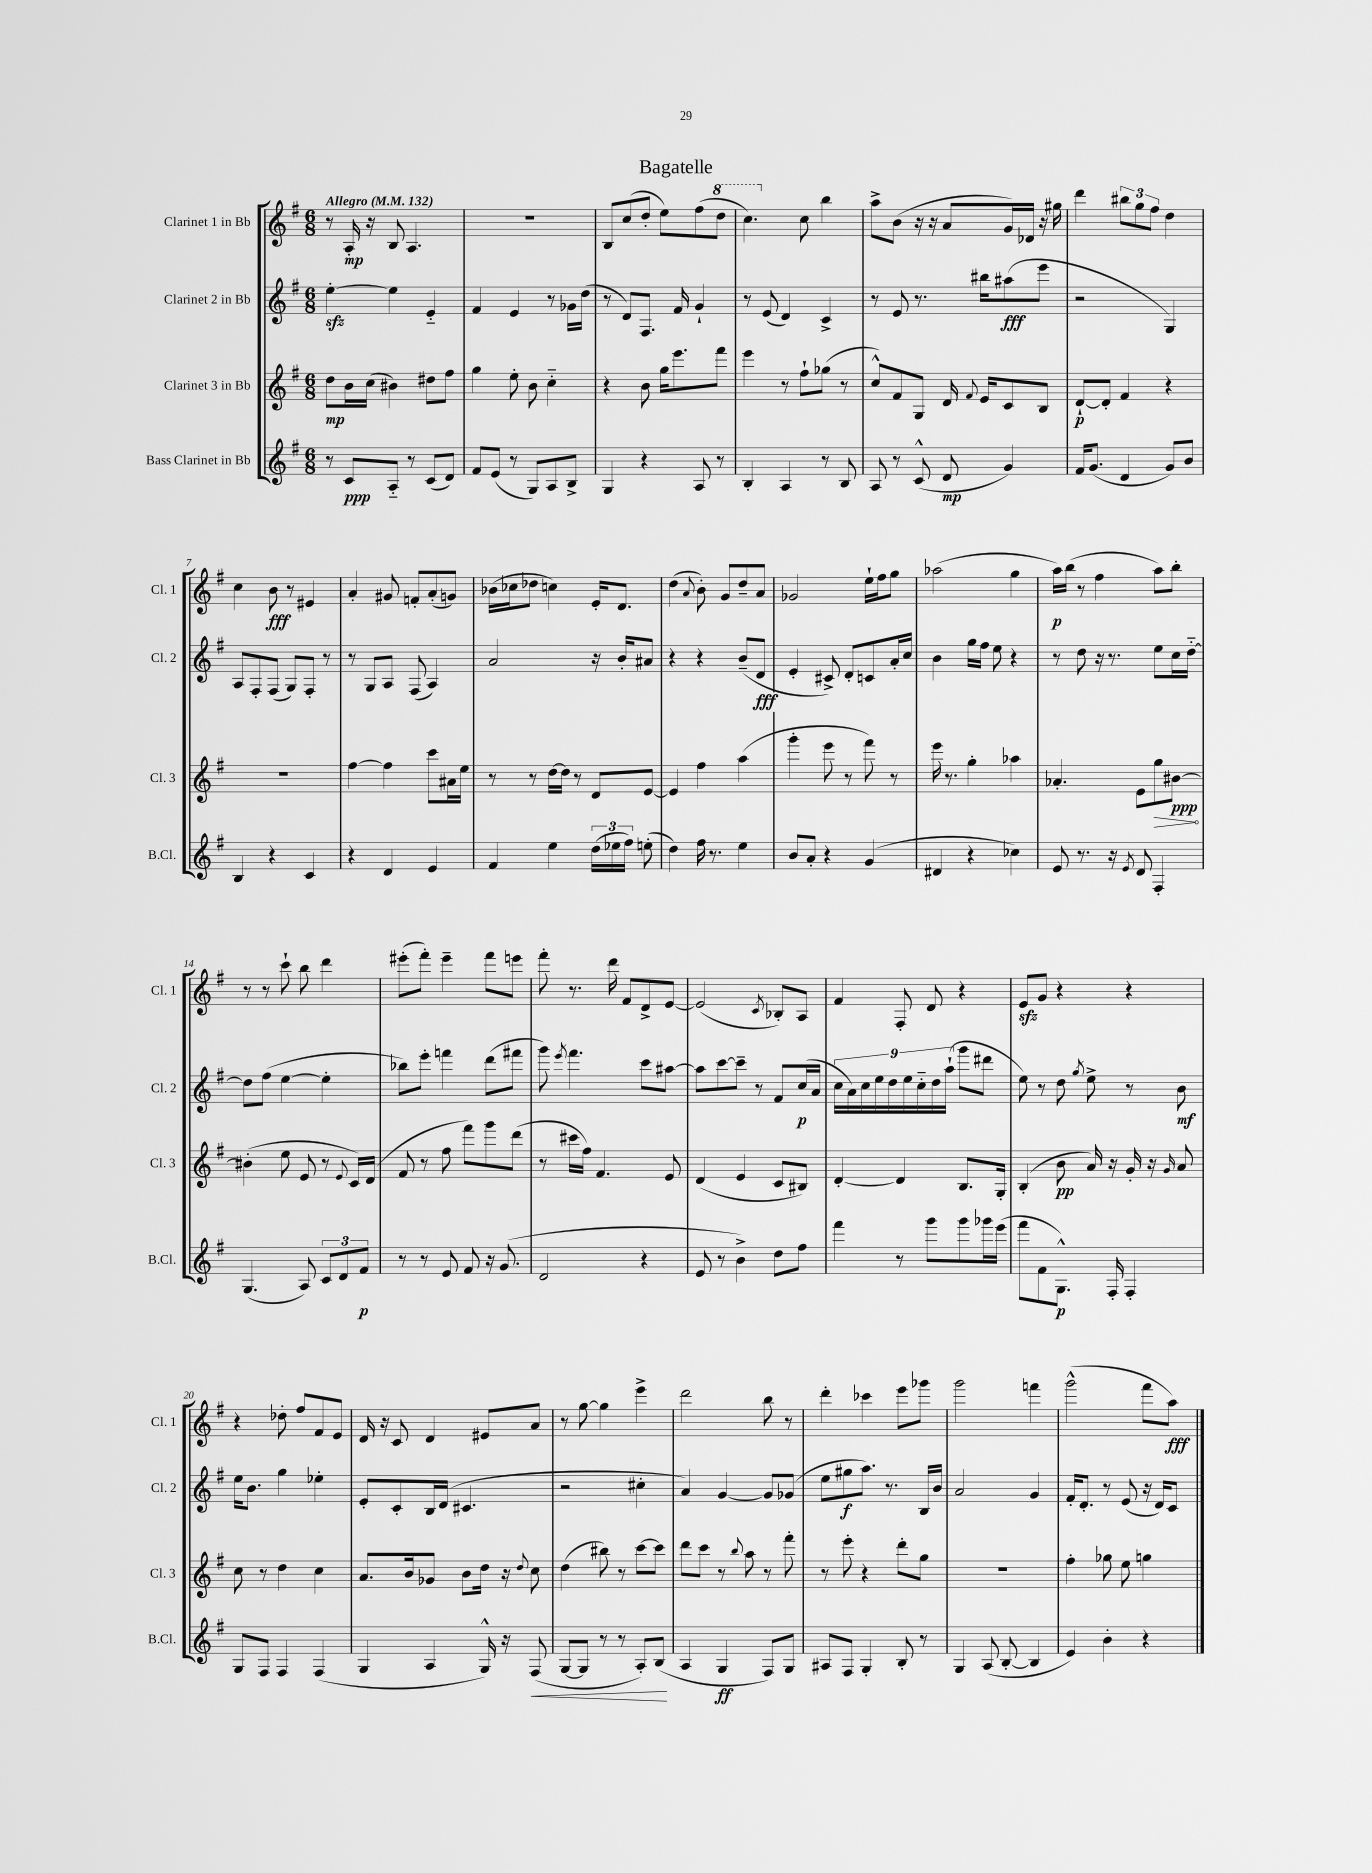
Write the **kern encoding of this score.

**kern	**kern	**kern	**kern
*staff4	*staff3	*staff2	*staff1
*clefG2	*clefG2	*clefG2	*clefG2
*k[f#]	*k[f#]	*k[f#]	*k[f#]
*M6/8	*M6/8	*M6/8	*M6/8
*MM132	*MM132	*MM132	*MM132
8r	8dd	[4ee'	8r
8c	16b	.	16A'
.	(16cc	.	16r
8A'~	4b#)	4ee]	8B
8r	.	.	4.A
(8c	8dd#	4e'~	.
8d)	8ff#	.	.
=	=	=	=
8f#	4gg	4f#	2.r
(8e	.	.	.
8r	8ee'	4e	.
8G)	8b	.	.
8A	4cc'~	8r	.
8B^	.	16g-	.
.	.	(16dd	.
=	=	=	=
4G	4r	8r	8B
.	.	8d)	(8cc
4r	8b	8.F#	8dd'
.	16gg	.	8ee)
.	8.eee	16f#	.
8A	.	4g`	(8ff#
8r	8fff#	.	8ddd
=	=	=	=
4B'	4eee	8r	4.ccc)
.	.	(8e	.
4A	8r	4d)	.
.	8ff#`	.	8cc
8r	(8gg-	4c^	4bb
8B	8r	.	.
=	=	=	=
8A	8cc^^)	8r	8aa^
8r	8f#	8e	(8b
(8c^^	8G	8.r	16r
.	.	.	16r
8d	16d	.	8a
.	8qqf#	.	.
.	16e	16bb#	.
4g)	8c	(8aa#	16g)
.	.	.	16d-
.	8B	8eee	16r
.	.	.	16gg#
=	=	=	=
16f#	[8d`	2r	4ddd
(8.g	.	.	.
.	8d']	.	.
4d	4f#	.	12bb#
.	.	.	12gg
.	.	.	12ff#
8g)	4r	4G)	4dd
8b	.	.	.
=	=	=	=
4B	2.r	8A	4cc
.	.	8F#'	.
4r	.	(8F#	8b
.	.	8G)	8r
4c	.	8F#'	4e#
.	.	8r	.
=	=	=	=
4r	[4ff#	8r	4a'
.	.	8G	.
4d	4ff#]	8A	8g#
.	.	(8F#	8f'
4e	8ccc	4A)	(8a'
.	16a#	.	8g)
.	16ee	.	.
=	=	=	=
4f#	8r	2a	(16b-
.	.	.	16cc-
.	8r	.	8dd-
4ee	[16dd	.	4cc)
.	16dd]	.	.
.	8r	.	.
(24dd	8d	16r	16e'
24ee-	.	.	.
.	.	16b'	8.d
24ff#)	.	.	.
(8ee'	[8e	8a#	.
=	=	=	=
4dd)	4e]	4r	(4dd
.	.	.	8qqa
16ff#	4ff#	4r	8b')
8.r	.	.	.
.	.	.	8g
4ee	(4aa	(8b~	8dd~
.	.	8d	8a
=	=	=	=
8b	4ggg'	4e'	2g-
8a'	.	.	.
4r	8eee	8c#^)	.
.	8r	8d'	.
(4g	8fff#)	8c	16ee`
.	.	.	16ff#
.	8r	16a'	8gg
.	.	16cc	.
=	=	=	=
4d#	16eee	4b	(2aa-
.	8.r	.	.
4r	4gg'	16gg	.
.	.	16ff#	.
.	.	8ee	.
4cc-)	4aa-	4r	4gg
=	=	=	=
8e	4.a-'	8r	16aa)
.	.	.	(16bb
8.r	.	8dd	8r
.	.	16r	4ff#
16r	.	8.r	.
8qe	.	.	.
8d	8e	.	.
4F#'	8gg	8ee	8aa)
.	[8b#	16cc	8bb'
.	.	[16dd'~	.
=	=	=	=
(4.G	(4b#']	8dd]	8r
.	.	(8ff#	8r
.	8ee	[4ee	8ccc`
8A)	8e	.	8bb
12c	8r	4ee']	4ddd
12d	.	.	.
.	8qqe	.	.
.	16c)	.	.
12f#	.	.	.
.	(16d	.	.
=	=	=	=
8r	8f#	8bb-)	(8eee#'
8r	8r	8eee'	8fff#')
8e	8ff#	4fff	4eee#~
8f#	8fff#)	.	.
16r	8ggg	(8ddd	8fff#
(8.g	.	.	.
.	(8ddd	8fff#	8eee
=	=	=	=
2d	8r	8ggg)	8fff#'
.	.	8qeee	.
.	16ccc#	4.fff#	8.r
.	16ff#)	.	.
.	4.f#	.	.
.	.	.	16ddd
.	.	.	8f#
4r	.	8ccc	8d^
.	8e	[8aa#	[8e
=	=	=	=
8e	(4d	8aa#]	(2e]
8r	.	[8ccc	.
4b^)	4e	8ccc~]	.
.	.	8r	.
.	.	.	8qc
8dd	8c	8f#	8B-')
8ff#	8B#)	(16cc	8A
.	.	16a	.
=	=	=	=
4fff#	[4d'	18cc	4f#
.	.	18a)	.
.	.	18cc	.
.	.	18ee	.
.	.	18dd	.
8r	4d]	.	8F#'
.	.	18ee	.
.	.	18cc'~	.
8ggg	.	.	8d
.	.	18dd	.
.	.	(18aa`	.
8ggg	8.B	8ggg	4r
16ggg-	.	8ddd#	.
(16eee	16G'	.	.
=	=	=	=
8fff#	(4B'	8ee)	8e
8f#	.	8r	8g
8.G^^)	8b	8dd	4r
.	.	8qgg	.
.	16a)	8ee^	.
16F#'	16r	.	.
4F#'	16g'	8r	4r
.	16r	.	.
.	16qqg	.	.
.	8a	8b	.
=	=	=	=
8G	8cc	16ee	4r
.	.	8.b	.
8F#	8r	.	.
4F#	4dd	4gg	8dd-'
.	.	.	8ff#
(4F#	4cc	4ee-'	8f#
.	.	.	8e
=	=	=	=
4G	8.a	8e'	16d
.	.	.	16r
.	.	8c'	8c
.	16b	.	.
4A	8g-	16B	4d
.	.	(16d	.
.	8b	4.c#	.
16G^^)	16dd	.	8e#
16r	16r	.	.
.	8qqdd	.	.
(8F#	8cc	.	8a
=	=	=	=
[8G	(4dd	2r	8r
8G]	.	.	[8gg
8r	8bb#)	.	4gg]
8r	8r	.	.
8A')	[8ccc	4cc#'	4eee^
(8B	8ccc]	.	.
=	=	=	=
4A	8ddd	4a)	2ddd
.	8ccc	.	.
4G	8r	[4g	.
.	8qqbb	.	.
.	8aa	.	.
8F#)	8r	8g]	8bb
8G	8fff#'	(8g-	8r
=	=	=	=
8A#	8r	8ee	4ddd'
8F#	8eee'	8gg#	.
4G'	4r	8.aa)	4ccc-
.	.	8.r	.
8B'	8ddd'	.	8eee
8r	8gg	16B	8ggg-
.	.	16b	.
=	=	=	=
4G	2.r	2a	2ggg
(8A	.	.	.
[8B'	.	.	.
4B]	.	4g	4fff
=	=	=	=
4e)	4ff#'	16f#'	(2ggg^^
.	.	8.d'	.
4b'	8gg-	8r	.
.	8ee	(8e	.
4r	4gg	16r	8fff#
.	.	16d)	.
.	.	8c	8aa)
==	==	==	==
*-	*-	*-	*-
